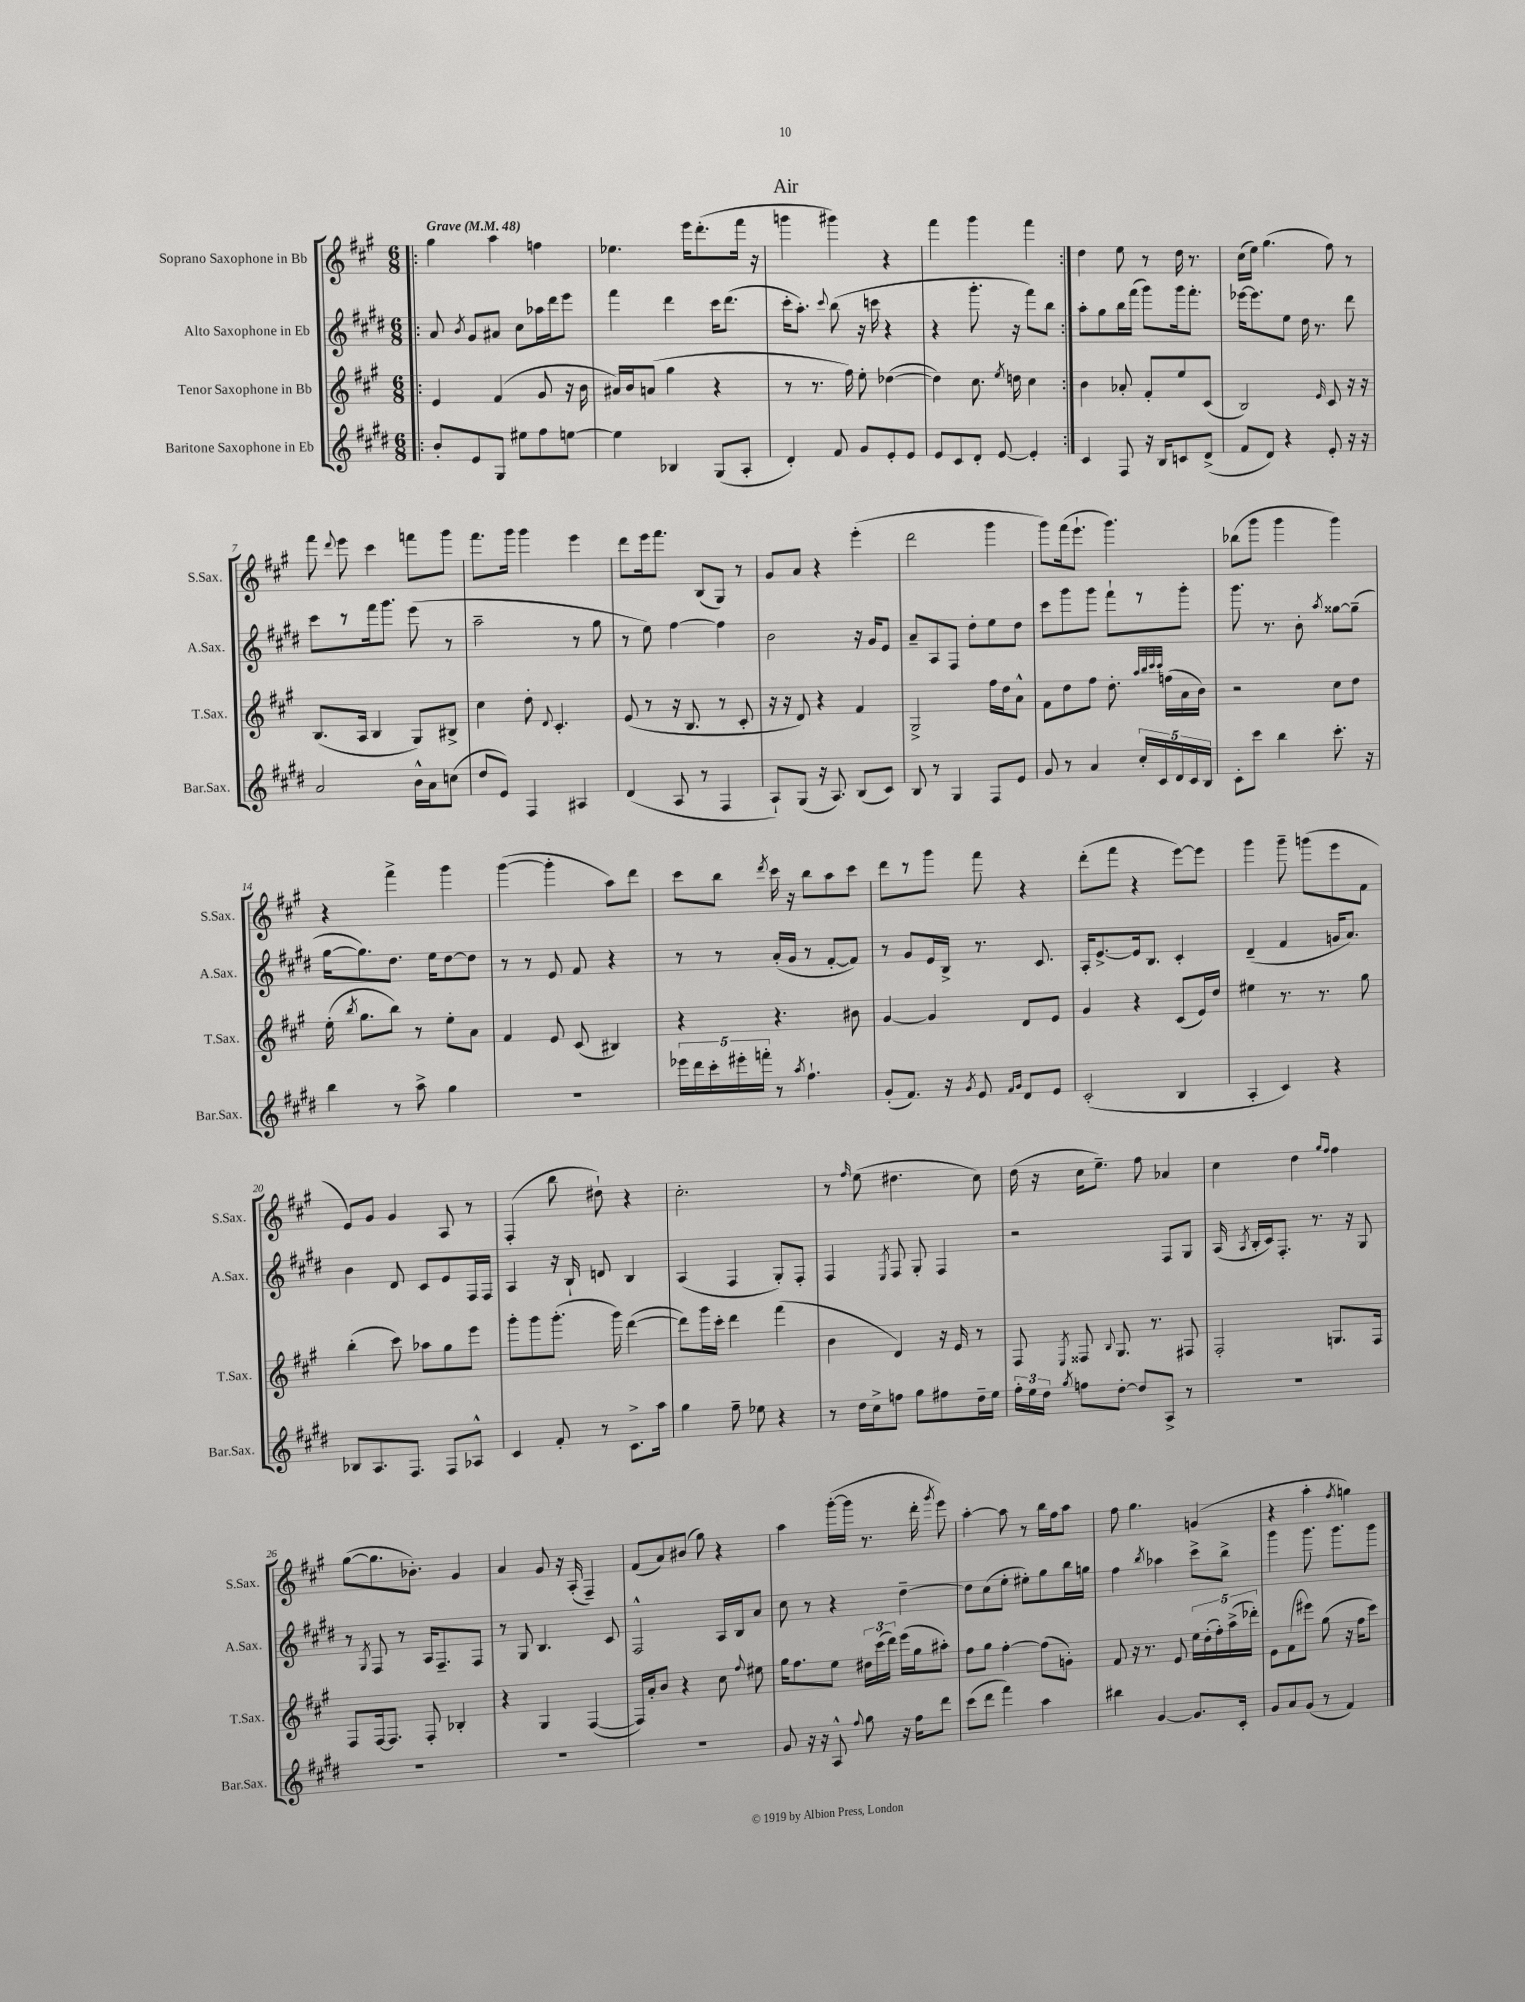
\header { title = "Air" }
<<
\new StaffGroup <<
\new Staff = "s0" \with { instrumentName = "Soprano Saxophone in Bb" shortInstrumentName = "S.Sax." } {
    \clef treble \key a \major \numericTimeSignature \time 6/8 \tempo "Grave" 4 = 48
    \autoBeamOff \repeat volta 2 { \bar ".|:" gis''4 a''4 f''4 |
    ees''4. e'''16[ d'''8.-.( fis'''16] r16 |
    g'''4 gis'''4) r4 |
    fis'''4 gis'''4 fis'''4 | }
    d''4 e''8 r8 d''16 r8. |
    cis''16[( e''16]) gis''4.( fis''8) r8 |
    fis'''8 \appoggiatura { d'''8 } e'''8 cis'''4 f'''8[ gis'''8] |
    fis'''8.[ gis'''16] gis'''4 e'''4 |
    d'''8[ e'''16 fis'''8.] b8[( gis8]) r8 |
    gis'8[ a'8] r4 e'''4-.( |
    d'''2 gis'''4 |
    gis'''8[) fis'''16( e'''8.]-! gis'''4.) |
    bes''8[( gis'''8] gis'''4 gis'''4) |
    r4 fis'''4-> gis'''4 |
    gis'''4~( gis'''4-. a''8[) d'''8] |
    cis'''8[ b''8] \acciaccatura { d'''8 } cis'''16 r16 b''8[ a''8 cis'''8] |
    d'''8[ r8 gis'''8] fis'''8 r4 |
    d'''8[-.( fis'''8] r4 e'''8[~) e'''8] |
    gis'''4 gis'''8-- g'''8[( e'''8 fis'8] |
    e'8[) gis'8] gis'4 a8 r8 |
    fis4-.( b''8 dis''8-!) r4 |
    cis''2.-. |
    r8 \grace { fis''16 } e''8( dis''4. cis''8) |
    d''16( r16 cis''16[ e''8.]--) fis''8 aes'4 |
    cis''4 d''4 \grace { gis''16[ fis''16] } fis''4 |
    gis''8[~( gis''8. bes'8.]-.) gis'4 |
    a'4 gis'8 r16 a16-.( fis4--) |
    fis'8[( a'8) bis'8]( gis''8) r4 |
    a''4 gis'''16[~-.( gis'''16] r8. d'''16-. \acciaccatura { gis'''8 } e'''8) |
    a''4~-. a''8 r8 b''16[ fis''16 a''8] |
    fis''8 gis''4. g'4( |
    r4 a''4-. \acciaccatura { fis''8 } g''4) \bar "|." |
}
\new Staff = "s1" \with { instrumentName = "Alto Saxophone in Eb" shortInstrumentName = "A.Sax." } {
    \clef treble \key e \major \numericTimeSignature \time 6/8
    \autoBeamOff \repeat volta 2 { \bar ".|:" a'8 \acciaccatura { b'8 } gis'8[ ais'8] cis''8[ aes''16 dis'''16 e'''8] |
    fis'''4 dis'''4 cis'''16[ dis'''8.]( |
    cis'''16[-. a''8.]-.) \appoggiatura { cis'''8 } b''8( r16 c'''16 r4 |
    r4 gis'''8.-. r16 fis'''8[) b''8] | }
    a''8[-. gis''8 b''16 fis'''16]( gis'''8[) gis'''16 fis'''8.]-. |
    ees'''16[~ ees'''8. e''8] dis''16 r8. dis'''8 |
    cis'''8[ r8 fis'''16 gis'''8.] e'''8( r8 |
    a''2-- r8 gis''8 |
    r8 e''8) fis''4~ fis''4 |
    b'2 r16 gis'16[ e'8] |
    a'8[-- a8 fis8] dis''8[-. e''8 dis''8] |
    cis'''8[ gis'''8 gis'''8] fis'''8[-! r8 gis'''8]-. |
    gis'''8. r8. b'8-. \acciaccatura { a''8 } gisis''8[~ gisis''8]--( |
    gis''16[~ gis''8.) dis''8.] e''16[ dis''8~ dis''8] |
    r8 r8 e'8 fis'8 r4 |
    r8 r8 a'16[-.( gis'16] r8 fis'8[~-. fis'8]) |
    r8 gis'8[ e'16 b16]-> r8. cis'8. |
    a16[-. e'8.~-> e'16 b8.] cis'4-. |
    dis'4--( fis'4 g'16[ a'8.]) |
    b'4 dis'8 cis'8[ e'8 fis16 fis16] |
    a4 r16 b16-! d'8 b4 |
    a4( fis4 gis8[-.) fis8]-. |
    fis4 \acciaccatura { e8 } fis8 gis8-. fis4 |
    r2 fis8[ gis8] |
    a16( \acciaccatura { a8 } b16[-. cis'16) fis8.]-. r8. r16 gis8 |
    r8 \acciaccatura { gis8 } fis8 r8 a16[ fis8.-- fis8] |
    r8 gis8 b4. cis'8 |
    fis2-^ a16[ b16 a'8] |
    cis''8 r8 r4 dis''4~-- |
    dis''8[ cis''8( e''8]-. eis''8[-.) gis''8 b''16 g''16] |
    fis''4 \acciaccatura { b''8 } aes''4 cis'''8[-> b''8]-> |
    gis'''4 gis'''8. gis'''8.[ gis'''8] \bar "|." |
}
\new Staff = "s2" \with { instrumentName = "Tenor Saxophone in Bb" shortInstrumentName = "T.Sax." } {
    \clef treble \key a \major \numericTimeSignature \time 6/8
    \autoBeamOff \repeat volta 2 { \bar ".|:" e'4 fis'4( gis'8 r16 b'16 |
    ais'16[) b'16 a'8]( gis''4 r4 |
    r8 r8. fis''16) e''8-. des''4~( |
    des''4) cis''8. \acciaccatura { e''8 } d''16 cis''4 | }
    b'4 aes'8-. fis'8[-. e''8 cis'8]( |
    b2) \grace { e'16 } cis'8 r16 r16 |
    b8.[( a16] b4 gis8[) bis8]-> |
    cis''4 d''8-. \appoggiatura { d'8 } cis'4.-. |
    e'8( r8 r16 b8. r8 cis'8-. |
    r16 r16 d'8) r4 fis'4 |
    gis2-> fis''16[ d''16 a'8]-^ |
    fis'8[ d''8 fis''8] d''8.-. \grace { a''32[ b''32 cis'''32 cis'''32] } f''16[( a'16 b'16]) |
    r2 cis''8[ d''8] |
    e''16-.( \acciaccatura { b''8 } gis''8.[ b''8]) r8 e''8[-. a'8] |
    fis'4 e'8 cis'8( bis4) |
    r4 r4. bis'8 |
    gis'4~ gis'4 d'8[ e'8] |
    gis'4 r4 cis'8[( e'16) d''16] |
    eis''4 r8. r8. gis''8 |
    b''4-.( cis'''8) aes''8[ gis''8 e'''8] |
    gis'''8[-. gis'''8 gis'''8.]-.( gis'''16) d'''4~( |
    d'''8[) gis'''16 cis'''16]-. d'''4 fis'''4( |
    b'4 d'4) r16 e'16 r8 |
    fis8 \acciaccatura { e8 } fisis8 \appoggiatura { b8 } gis8. r8. fis8 |
    fis2-. g8.[ fis16] |
    fis8[ fis16~ fis8.] fis8-. bes4-. |
    r4 gis4 fis4~( |
    fis16[) a'16-. b'8] r4 cis''8 \appoggiatura { fis''8 } eis''8 |
    gis''16[ fis''8. e''8] \tuplet 3/2 { dis''16[ cis'''16( d'''16]) } e'''16[( gis''16 ais''8]-.) |
    fis''8[ gis''8] fis''4~-. fis''8[( g'8]-.) |
    fis'8 r16 r8. e'8 \tuplet 5/4 { e''16[ d''16-.( fis''16-.) a''16->( des'''16]-.) } |
    e'8[ fis'8( eis'''8]) gis''8( r16 fis''16[ cis'''8]) \bar "|." |
}
\new Staff = "s3" \with { instrumentName = "Baritone Saxophone in Eb" shortInstrumentName = "Bar.Sax." } {
    \clef treble \key e \major \numericTimeSignature \time 6/8
    \autoBeamOff \repeat volta 2 { \bar ".|:" b'8[-. e'8 gis8] eis''8[ fis''8 e''8]~ |
    e''4 bes4 gis8[( a8]-. |
    dis'4-.) fis'8 gis'8[ e'8-. e'8] |
    e'8[ cis'8 dis'8]-. e'8~ e'4-. | }
    cis'4 fis8 r16 b16[ c'8 dis'8]->( |
    fis'8[ dis'8]) r4 e'8-. r16 r16 |
    a'2 b'16[-^ a'16 c''8]( |
    dis''8[ e'8]) fis4 ais4 |
    dis'4( a8 r8 fis4 |
    a8[-!) gis8]( r16 a8.) b8[( cis'8]) |
    b8 r8 gis4 fis8[ e'8] |
    gis'8 r8 a'4 \tuplet 5/4 { cis''16[-. cis'16 dis'16 cis'16 b16] } |
    cis'8[-. cis'''8] b''4 cis'''8.-. r16 |
    b''4 r8 a''8-> gis''4 |
    R2. |
    \tuplet 5/4 { ees'''16[ dis'''16 cis'''16-. eis'''16-. f'''16]-. } r8 \acciaccatura { a''8 } fis''4.-! |
    gis'8[-.( fis'8.]) r16 \acciaccatura { gis'8 } e'8 \grace { fis'16[ gis'16] } dis'8[ e'8] |
    cis'2-.( b4 |
    a4-. cis'4) r4 |
    bes8[ a8. fis8.] fis8[ aes8]-^ |
    cis'4 fis'8-. r8 cis'8.[-> a''16] |
    gis''4 fis''8-- ees''8 r4 |
    r8 dis''16[ cis''16-> f''8] gis''8[ fis''8 dis''16-- e''16] |
    \tuplet 3/2 { fis''16[-. e''16 dis''16] } \acciaccatura { gis''8 } f''8[ dis''8]~-. dis''8[ a8]-> r8 |
    R2. |
    R2. |
    R2. |
    R2. |
    gis'8 r16 r16 a8-^ \appoggiatura { fis''8 } gis''8 r16 fis''16[ dis'''8] |
    cis'''8[( dis'''8] fis'''4) a''4 |
    bis''4 gis'4~ gis'8.[ cis'16]-. |
    gis'8[ a'8 gis'8]( r8 fis'4) \bar "|." |
}
>>
>>
